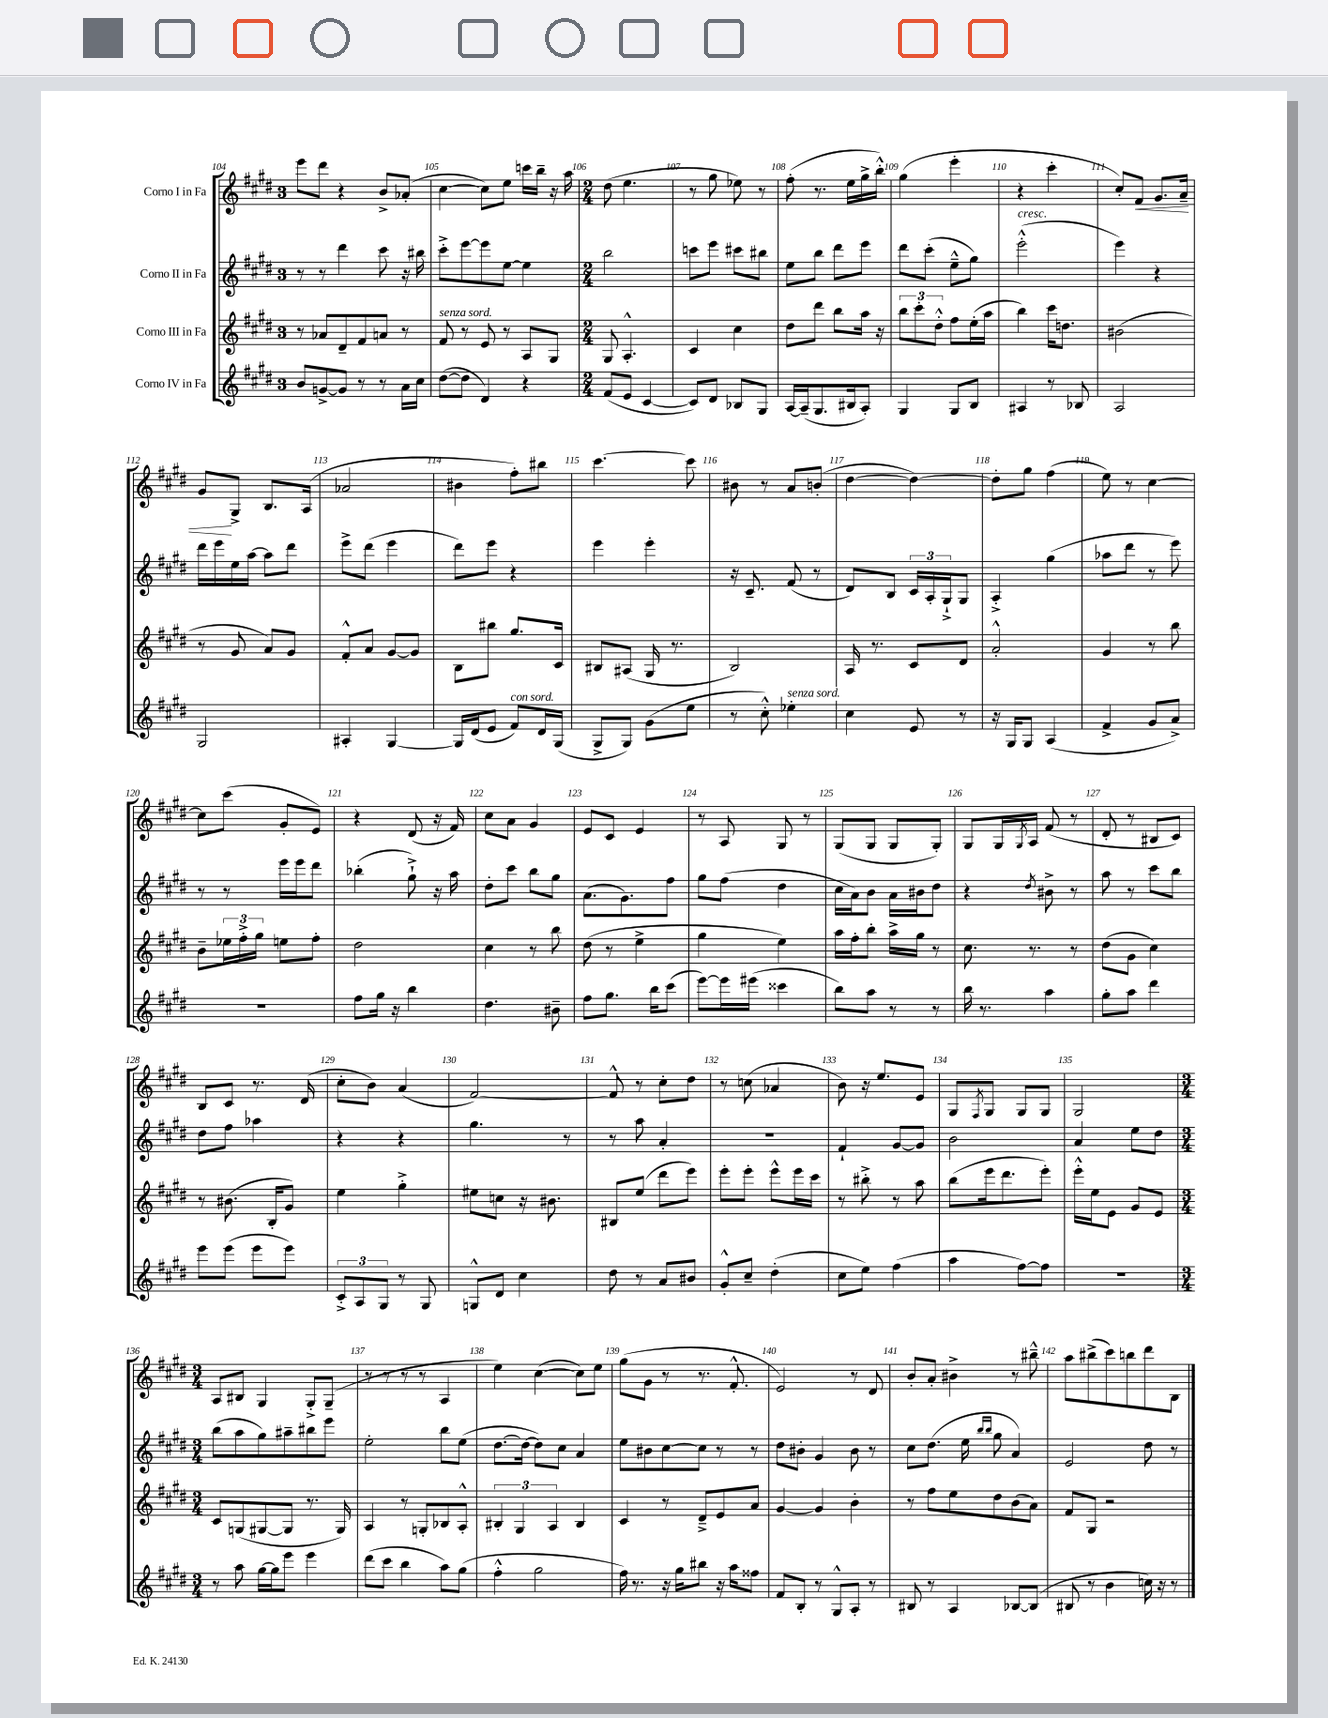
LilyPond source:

<<
\new StaffGroup <<
\new Staff = "s0" \with { instrumentName = "Corno I in Fa" } {
    \clef treble \key e \major \once \override Staff.TimeSignature.style = #'single-digit \time 3/4
    e'''8 dis'''8 r4 b'8-> aes'8-.( |
    cis''4~ cis''8) e''8 c'''16 b''16-- r16 a''16 |
    \numericTimeSignature \time 2/4 dis''8( e''4. |
    r8 gis''8 ees''8) r8 |
    fis''8-.( r8. e''16 gis''16-> b''16-.-^) |
    gis''4( e'''4-. |
    r4 cis'''4-. |
    cis''8-.) fis'8\< gis'8. a'16-- |
    gis'8\! gis8-> b8. a16( |
    aes'2 |
    bis'4 fis''8-.) bis''8 |
    cis'''4.~ cis'''8 |
    bis'8 r8 a'8 b'8-.( |
    dis''4~ dis''4~) |
    dis''8-. gis''8 fis''4( |
    e''8) r8 cis''4~ |
    cis''8 cis'''8( gis'8-. e'8) |
    r4 dis'8( r16 fis'16) |
    cis''8 a'8 gis'4 |
    e'8 cis'8 e'4 |
    r8 a8 gis8 r8 |
    gis8( gis8 gis8 gis8-.) |
    gis8 gis16 \acciaccatura { gis8 } a16 fis'8( r8 |
    dis'8-. r8 bis8 cis'8) |
    b8 cis'8 r8. dis'16( |
    cis''8-. b'8) a'4( |
    fis'2~) |
    fis'8-^ r8 cis''8-. dis''8 |
    r8 c''8( aes'4 |
    b'8) r16 e''8. e'8 |
    gis8 \acciaccatura { fis8 } gis8 gis8 gis8 |
    gis2 |
    \numericTimeSignature \time 3/4 a8 bis8 gis4 gis8-.-> gis8--( |
    r8 r8 r8 r8 a4 |
    e''4) cis''4~( cis''8) e''8 |
    gis''8( gis'8 r8 r8. fis'8.-.-^ |
    e'2) r8 dis'8 |
    b'8-. a'8-. bis'4-> r8 bis''8---^ |
    a''8 bis''8->( cis'''8) b''8 dis'''8 b8 \bar "|." |
}
\new Staff = "s1" \with { instrumentName = "Corno II in Fa" } {
    \clef treble \key e \major \once \override Staff.TimeSignature.style = #'single-digit \time 3/4
    r8 r8 dis'''4 cis'''8 r16 bis''16 |
    cis'''8-.-> e'''8~ e'''8 e''8~ e''4 |
    \numericTimeSignature \time 2/4 b''2 |
    c'''8 e'''8 cis'''8 bis''8 |
    e''8 b''8 dis'''8 e'''8 |
    dis'''8 cis'''8-.( e''8---^ gis''8) |
    e'''2-.-^^\markup { \italic "cresc." }( |
    e'''4) r4 |
    dis'''16 e'''16 e''16 a''16~ a''8 dis'''8 |
    e'''8-> dis'''8( e'''4 |
    dis'''8) e'''8 r4 |
    e'''4 e'''4-. |
    r16 cis'8.-- fis'8( r8 |
    dis'8) b8 \tuplet 3/2 { cis'16 a16-. gis16-!-> } gis8 |
    a4-.-> gis''4( |
    aes''8 dis'''8 r8 e'''8) |
    r8 r8 e'''16 e'''16 dis'''8 |
    bes''4-.( gis''8-!->) r16 a''16 |
    dis''8-. cis'''8 b''8 gis''8 |
    a'8.( gis'8.) fis''8 |
    gis''8 fis''8( dis''4 |
    cis''16 a'16) b'8 a'16 bis'16 dis''8 |
    r4 \acciaccatura { dis''8 } bis'8-> r8 |
    a''8 r8 cis'''8 b''8 |
    dis''8 fis''8 aes''4 |
    r4 r4 |
    gis''4. r8 |
    r8 a''8 a'4-. |
    R2 |
    fis'4-! gis'8~ gis'8 |
    b'2 |
    a'4 e''8 dis''8 |
    \numericTimeSignature \time 3/4 b''8( a''8 gis''8) ais''8-- bis''8 e'''8 |
    e''2-. b''8 e''8( |
    dis''8.~ dis''16~ dis''8) cis''8 a'4 |
    e''8 bis'8 cis''8~ cis''8 r8 r8 |
    dis''8 bis'8-. gis'4 bis'8 r8 |
    cis''8 dis''8.( e''16 \grace { b''16 b''16 } gis''8 a'4) |
    e'2 dis''8 r8 \bar "|." |
}
\new Staff = "s2" \with { instrumentName = "Corno III in Fa" } {
    \clef treble \key e \major \once \override Staff.TimeSignature.style = #'single-digit \time 3/4
    r8 aes'8 dis'8-- fis'8 a'8 r8 |
    fis'8^\markup { \italic "senza sord." } r8 e'8 r8 a8 gis8 |
    \numericTimeSignature \time 2/4 gis8 a4.-.-^ |
    cis'4 cis''4 |
    dis''8 dis'''8 b''8 a''16 r16 |
    \tuplet 3/2 { b''8 cis'''8-. dis''8-.-^ } fis''8 e''16-.( a''16 |
    b''4) cis'''16 d''8. |
    bis'2( |
    r8 gis'8 a'8) gis'8 |
    fis'8-.-^ a'8 gis'8~ gis'8 |
    b8 bis''8 gis''8. cis'16 |
    bis8 ais8( gis16 r8. |
    b2) |
    a16 r8. cis'8 dis'8 |
    a'2-.-^ |
    gis'4 r8 b''8 |
    b'8-- \tuplet 3/2 { ees''16 fis''16-.-> gis''16 } e''8 fis''8-. |
    dis''2 |
    cis''4 r8 b''8 |
    dis''8( r8 e''4-> |
    gis''4 e''4) |
    a''16 fis''16-. b''8-. a''16-> gis''16 r8 |
    cis''8. r8. r8 |
    dis''8( gis'8 cis''4) |
    r8 bis'8.( b16-. gis'8) |
    e''4 gis''4-.-> |
    eis''8 c''8 r16 bis'8. |
    bis8 e''8( dis'''8 e'''8) |
    e'''8-. e'''8-. e'''8-^ e'''16 cis'''16 |
    r8 bis''8-.-> r8 a''8 |
    b''8( e'''16 dis'''8. e'''8-.) |
    e'''16-.-^ e''16 e'8 gis'8 e'8 |
    \numericTimeSignature \time 3/4 cis'8 g8( gis8~ gis8 r8. gis16) |
    a4 r8 g8-. bes8 a8-.-^ |
    \tuplet 3/2 { bis4-. gis4 a4 } bis4 |
    cis'4 r8 dis'8---> e'8 a'8 |
    gis'4~ gis'4 b'4-. |
    r8 fis''8 e''8 dis''8 b'8( a'8) |
    fis'8 gis8 r2 \bar "|." |
}
\new Staff = "s3" \with { instrumentName = "Corno IV in Fa" } {
    \clef treble \key e \major \once \override Staff.TimeSignature.style = #'single-digit \time 3/4
    b'8 g'8~-> g'8 r8 r8 a'16 cis''16 |
    dis''8~( dis''8 dis'4) r4 |
    \numericTimeSignature \time 2/4 fis'8( e'8 cis'4~ |
    cis'8) dis'8 bes8 gis8 |
    a16~ a16--( gis8. bis16 a8-.) |
    gis4 gis8 b8 |
    ais4 r8 bes8 |
    a2 |
    gis2 |
    ais4-. gis4~ |
    gis16 dis'16( e'8 fis'8^\markup { \italic "con sord." }) dis'16 gis16( |
    gis8-> gis8) gis'8( e''8 |
    r8 cis''8-.-^) ees''4-.^\markup { \italic "senza sord." } |
    cis''4 e'8 r8 |
    r16 gis16 gis8 a4( |
    fis'4-> gis'8 a'8->) |
    r2 |
    fis''8 gis''16 r16 b''4 |
    dis''4. bis'8-- |
    fis''8 gis''8. b''16 cis'''8( |
    e'''8~) e'''16 eis'''16( cisis'''4 |
    b''8) a''8 r8 r8 |
    b''16 r8. a''4 |
    gis''8-. a''8 dis'''4 |
    e'''8 e'''8( e'''8 e'''8) |
    \tuplet 3/2 { cis'8-.-> a8 gis8 } r8 gis8 |
    g8-^ dis'8 cis''4 |
    dis''8 r8 a'8 bis'8 |
    gis'8-.-^ cis''8-- dis''4-.( |
    cis''8 e''8) fis''4( |
    a''4 fis''8~) fis''8 |
    R2 |
    \numericTimeSignature \time 3/4 r8 a''8 gis''16~ gis''16 e'''8 e'''4 |
    dis'''8( cis'''8 b''4 a''8) gis''8( |
    fis''4-.-^ gis''2 |
    fis''16) r8. r16 gis''16 bis''8 r16 a''16 fisis''8 |
    fis'8 b8-. r8 gis8-^ a8-. r8 |
    bis8 r8 a4 bes8~ bes8( |
    bis8 r8 b'4 c''16) r16 r8 \bar "|." |
}
>>
>>
\layout { \context { \Score currentBarNumber = #104 \override BarNumber.break-visibility = ##(#f #t #t) barNumberVisibility = #all-bar-numbers-visible } }
